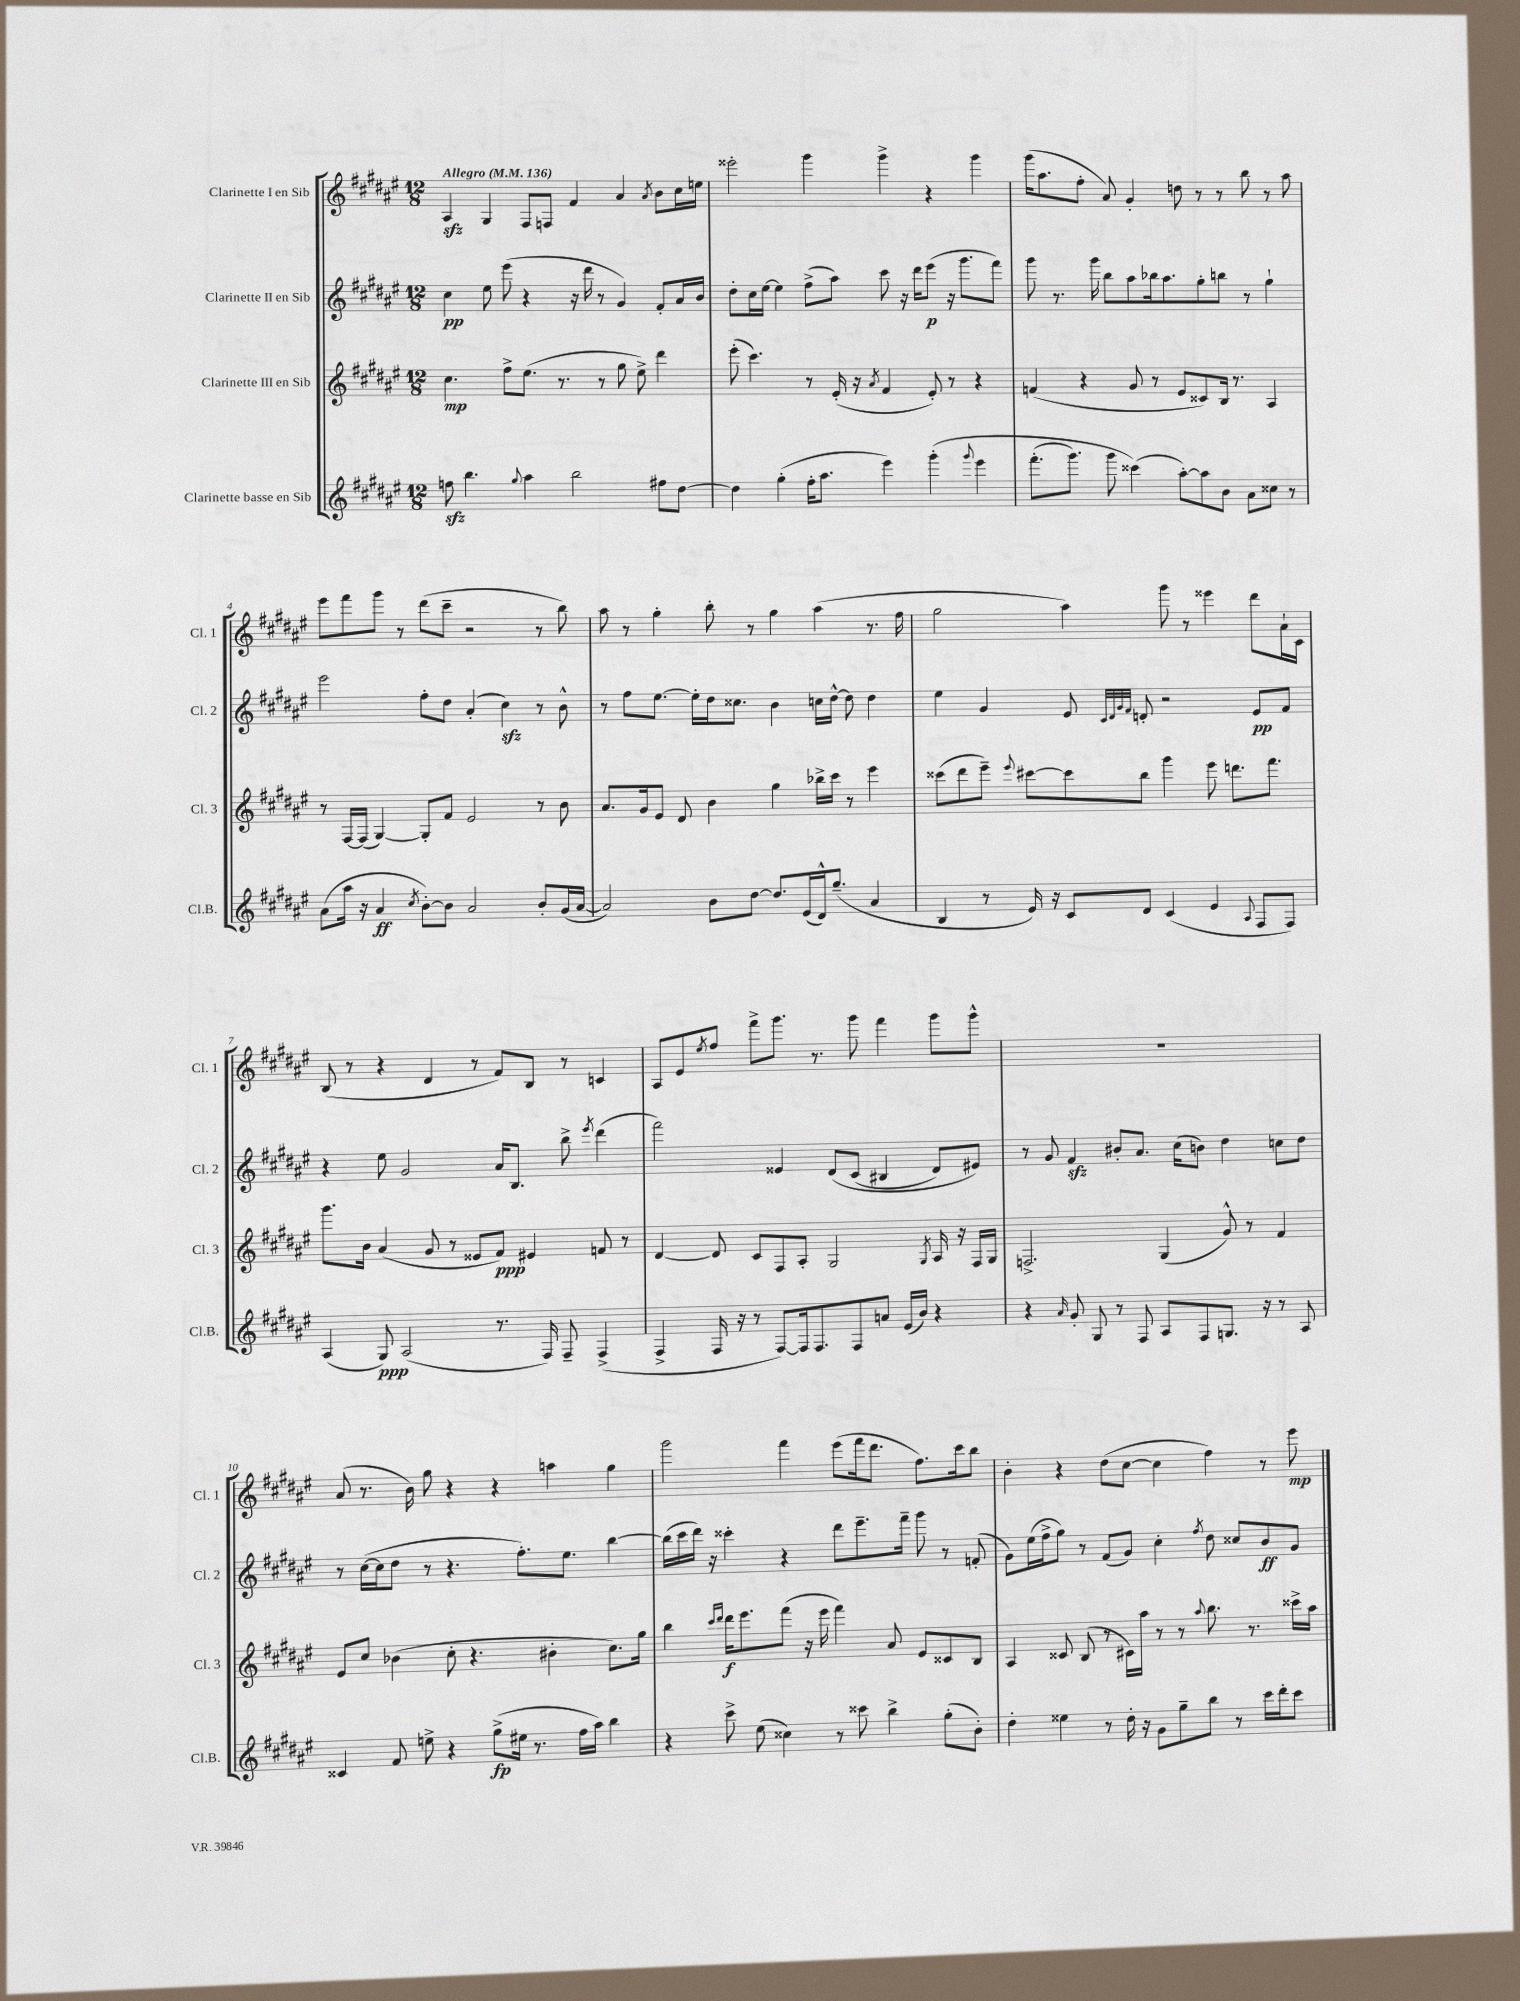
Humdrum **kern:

**kern	**kern	**kern	**kern
*staff4	*staff3	*staff2	*staff1
*clefG2	*clefG2	*clefG2	*clefG2
*k[f#c#g#d#a#e#]	*k[f#c#g#d#a#e#]	*k[f#c#g#d#a#e#]	*k[f#c#g#d#a#e#]
*M12/8	*M12/8	*M12/8	*M12/8
*MM136	*MM136	*MM136	*MM136
8ff\	4.cc#\	4cc#\	4A#/
4.bb\	.	.	.
.	.	8ee#\	4G#/
.	8ff#^\L	(8eee#\	.
8qqgg#/	.	.	.
4aa#\	(8.ee#\J	4r	8F#/L
.	.	.	8F/J
.	8.r	.	.
2bb\	.	16r	4f#/
.	.	16ddd#\	.
.	8r	8r	.
.	8gg#\	4g#/)	4a#/
.	8ee#^\)	.	.
.	.	.	8qa#/
8ff#\L	4ddd#\	8f#'/L	8b\L
[8dd#\J	.	16a#/L	16cc#\L
.	.	16b/JJ	16ee\JJ
=	=	=	=
4dd#\]	(8eee#'\	8dd#'\L	2eee##'\
.	4.ccc#\)	16cc#\L	.
.	.	[16ee#\JJ	.
(4gg#'\	.	4ee#\]	.
16ff#'\LK	8r	(8ff#^\L	4ggg#\
8.aa#\J	.	.	.
.	(16e#'/	8aa#\J)	.
.	16r	.	.
.	8qa#/	.	.
4eee#\)	4f#/	8ccc#\	4ggg#^\
.	.	16r	.
.	.	16ddd#\LK	.
&(4ggg#'\	8e#'/)	(8eee#\J	4r
.	8r	16r	.
.	.	8.ggg#\L	.
8qqggg#/	.	.	.
4eee#\	4r	.	4ggg#\
.	.	8fff#\J)	.
=	=	=	=
(8.fff#'\L	(4f/	8ggg#\	(16ggg#\LK
.	.	.	8.aa#\
.	.	8.r	.
8.ggg#\J)	.	.	.
.	4r	.	8ff#'\J
.	.	16ggg#\	.
8ggg#\	.	8bb\L	8a#/)
(4ccc##\&)	8g#/	8aa#\	4g#'/
.	8r	16bb-\k	.
.	.	8.aa#\	.
[8aa#'\L)	8e#/L	.	8dd\
8aa#\]	8c##/)	8gg#'\	8r
8b\J	16B/Jk	8bb\J	8r
.	8.r	.	.
8a#\L	.	8r	8bb\
8cc##\J	4A#/	4gg#`\	8r
8r	.	.	8aa#\
=	=	=	=
(8a#\L	8r	2eee#\	8eee#\L
16aa#\Jk	[16F#/LL	.	8fff#\
16r	(16F#/]JJ	.	.
4a#/	[4G#/)	.	8ggg#\J
.	.	.	8r
8qcc#/	.	.	.
[8b'\L)	8G#'/]L	8ff#'\L	(8ddd#\L
8b\]J	8f#/J	8dd#\J	8ccc#~\J
2a#/	2e#/	(4a#'/	2r
.	.	4cc#\)	.
8b'/L	8r	8r	8r
(16g#/L	8b\	8b^^\	8bb\)
[16a#/JJ	.	.	.
=	=	=	=
2a#/])	8.a#/L	8r	8aa#\
.	.	8ff#\L	8r
.	16g#/k	.	.
.	8e#/J	[8.ee#\J	4gg#'\
.	8d#/	.	.
.	.	16ee#'\]LL	.
8b\L	4b\	16dd#\J	8bb'\
.	.	8.cc##\J	.
[8dd#\J	.	.	8r
8.dd#/]L	4gg#\	4b\	4gg#\
(16e#/L	.	.	.
16d#^^/J)	16bb-^\LL	16cc\LL	(4aa#\
(8.gg#~/J	16ccc#\JJ	[16dd#^^\JJ	.
.	8r	8dd#\]	.
4a#/	4eee#\	4dd#\	8.r
.	.	.	16ff#\
=	=	=	=
4B/	(8ccc##\L	4ee#\	2gg#\
.	8ddd#\	.	.
8r	8eee#~\J)	4g#/	.
.	8qqeee#/	.	.
16e#/)	[8ccc#\L	.	.
16r	.	.	.
8c#/L	8ccc#\]	8e#/	4aa#\)
.	.	32qqc#/LLL	.
.	.	32qqd#/	.
.	.	32qqg#/	.
.	.	32qqf#/JJJ	.
8d#/J	8bb\J	8d'/	.
(4c#/	4ggg#\	2r	8ggg#\
.	.	.	8r
4e#/	8eee#\	.	4eee##\
.	8.ddd\L	.	.
8qqA#/	.	.	.
8F#/L	.	8e#/L	8ddd#\L
.	8.fff#\J	.	.
8F#/J)	.	8f#/J	16a#`\L
.	.	.	16c#\JJ
=	=	=	=
(4A#/	8.ggg#\L	4r	(8B/
.	.	.	8r
.	16b\Jk	.	.
8G#/)	(4a#/	8ee#\	4r
(2A#/	.	2g#/	.
.	8g#/	.	4d#/
.	8r	.	.
.	8e##/L	.	8r
8.r	8f#/J)	16a#/LK	8f#/L)
.	.	8.B/J	.
.	4e#/	.	8B/J
16F#/)	.	.	.
8F#~/	.	8bb^\	8r
.	.	8qeee#/	.
(4F#^/	8f/	(4ddd#\	4c/
.	8r	.	.
=	=	=	=
4F#^/	[4d#/	2fff#\)	8A#/L
.	.	.	8e#/
.	.	.	8qee#/
16F#/	8d#/]	.	8ff#/J
16r	.	.	.
8r	8c#/L	.	8fff#^\L
[8F#/L)	8F#/	4e##/	8.ggg#\J
16F#/]k	8A#'/J	.	.
8.F#/	.	.	8.r
.	2G#/	&(8d#/L	.
8F#/	.	(8c#/J	8ggg#\
8a/J	.	4B#/	4fff#\
(16e#/LL	.	.	.
16b/JJ)	.	.	.
.	8qG#/	.	.
4r	16A#/	8d#/L)	8ggg#\L
.	16r	.	.
.	16F#/LL	8e#/J&)	8ggg#^^\J
.	16G#/JJ	.	.
=	=	=	=
4r	2.F^/	8r	1.r
.	.	8g#/	.
16qqa#/	.	.	.
8g#'/	.	4f#/	.
8G#/	.	.	.
8r	.	8b#'/L	.
8F#/	.	8.a#/J	.
8A#/L	(4G#/	.	.
.	.	(16cc#\LK	.
8F#/	.	8b\J)	.
8.G/J	8g#^^/)	4dd#\	.
.	8r	.	.
16r	.	.	.
8r	4f#/	8cc\L	.
8A#/	.	8dd#\J	.
=	=	=	=
4c##/	8e#/L	8r	(8a#/
.	8cc#/J	([16cc#\LL	8.r
.	.	16cc#\]J	.
8f#/	(4b-\	8dd#\J	.
.	.	.	16b\)
8ee^\	.	8r	8gg#\
4r	8cc#'\	4.r	4r
.	4.r	.	.
(8gg#^\L	.	.	4r
16ee#\Jk	.	8.ff#'\L)	.
8.r	.	.	.
.	4b#'\	.	4aa\
.	.	8.ee#\J	.
16ff#\LL	.	.	.
16aa#\JJ)	.	.	.
4bb\	8.cc#\L)	[4bb\	4gg#\
.	16gg#\Jk	.	.
=	=	=	=
4r	4bb\	(16bb\]LL	2ggg#\
.	.	16ccc#\	.
.	.	16ddd#\JJ)	.
.	.	16r	.
.	16qqccc#/LL	.	.
.	16qqddd#/JJ	.	.
8ccc#^\	16ddd#\LK	4ccc##'\	.
.	8.eee#\	.	.
(8ee#\	.	.	.
4cc##\)	(8fff#\J	4r	4fff#\
.	16r	.	.
.	16eee#\	.	.
8r	4fff#\)	8ddd#\L	(8eee#\L
8ccc##\	.	8.eee#~\	16fff#\k
.	.	.	8.ddd#\J
4bb^\	8a#/	.	.
.	.	16fff#~\Jk	.
.	8e#/L	8ggg#\	8.ff#\L)
(8gg#'\L	8c##/	8r	.
.	.	.	16ccc#\k
8b'\J)	8B/J	(8f'/	8bb\J
=	=	=	=
4dd#'\	4A#/	8g#\L)	4b'\
.	.	(16ee#\L	.
.	.	16ff#^\J	.
4ee##\	8c##/	8gg#\J)	4r
.	(8B/	8r	.
8r	8r	(8f#/L	(8dd#\L
16dd#'\	16c#\LL)	8g#/J)	[8cc#\J
16r	16aa#\JJ	.	.
8g#\L	8r	4cc#'\	4cc#\]
8gg#~\	8r	.	.
.	8qqaa#/	8qff#/	.
8bb\J	8.bb\	8dd#\	4ff#\)
8r	.	8cc##/L	.
.	8.r	.	.
16ccc#\LL	.	8b/	8r
16ddd#'\J	.	.	.
8ccc#\J	16ccc##^\LL	8g#/J	8eee#\
.	16aa#\JJ	.	.
==	==	==	==
*-	*-	*-	*-
